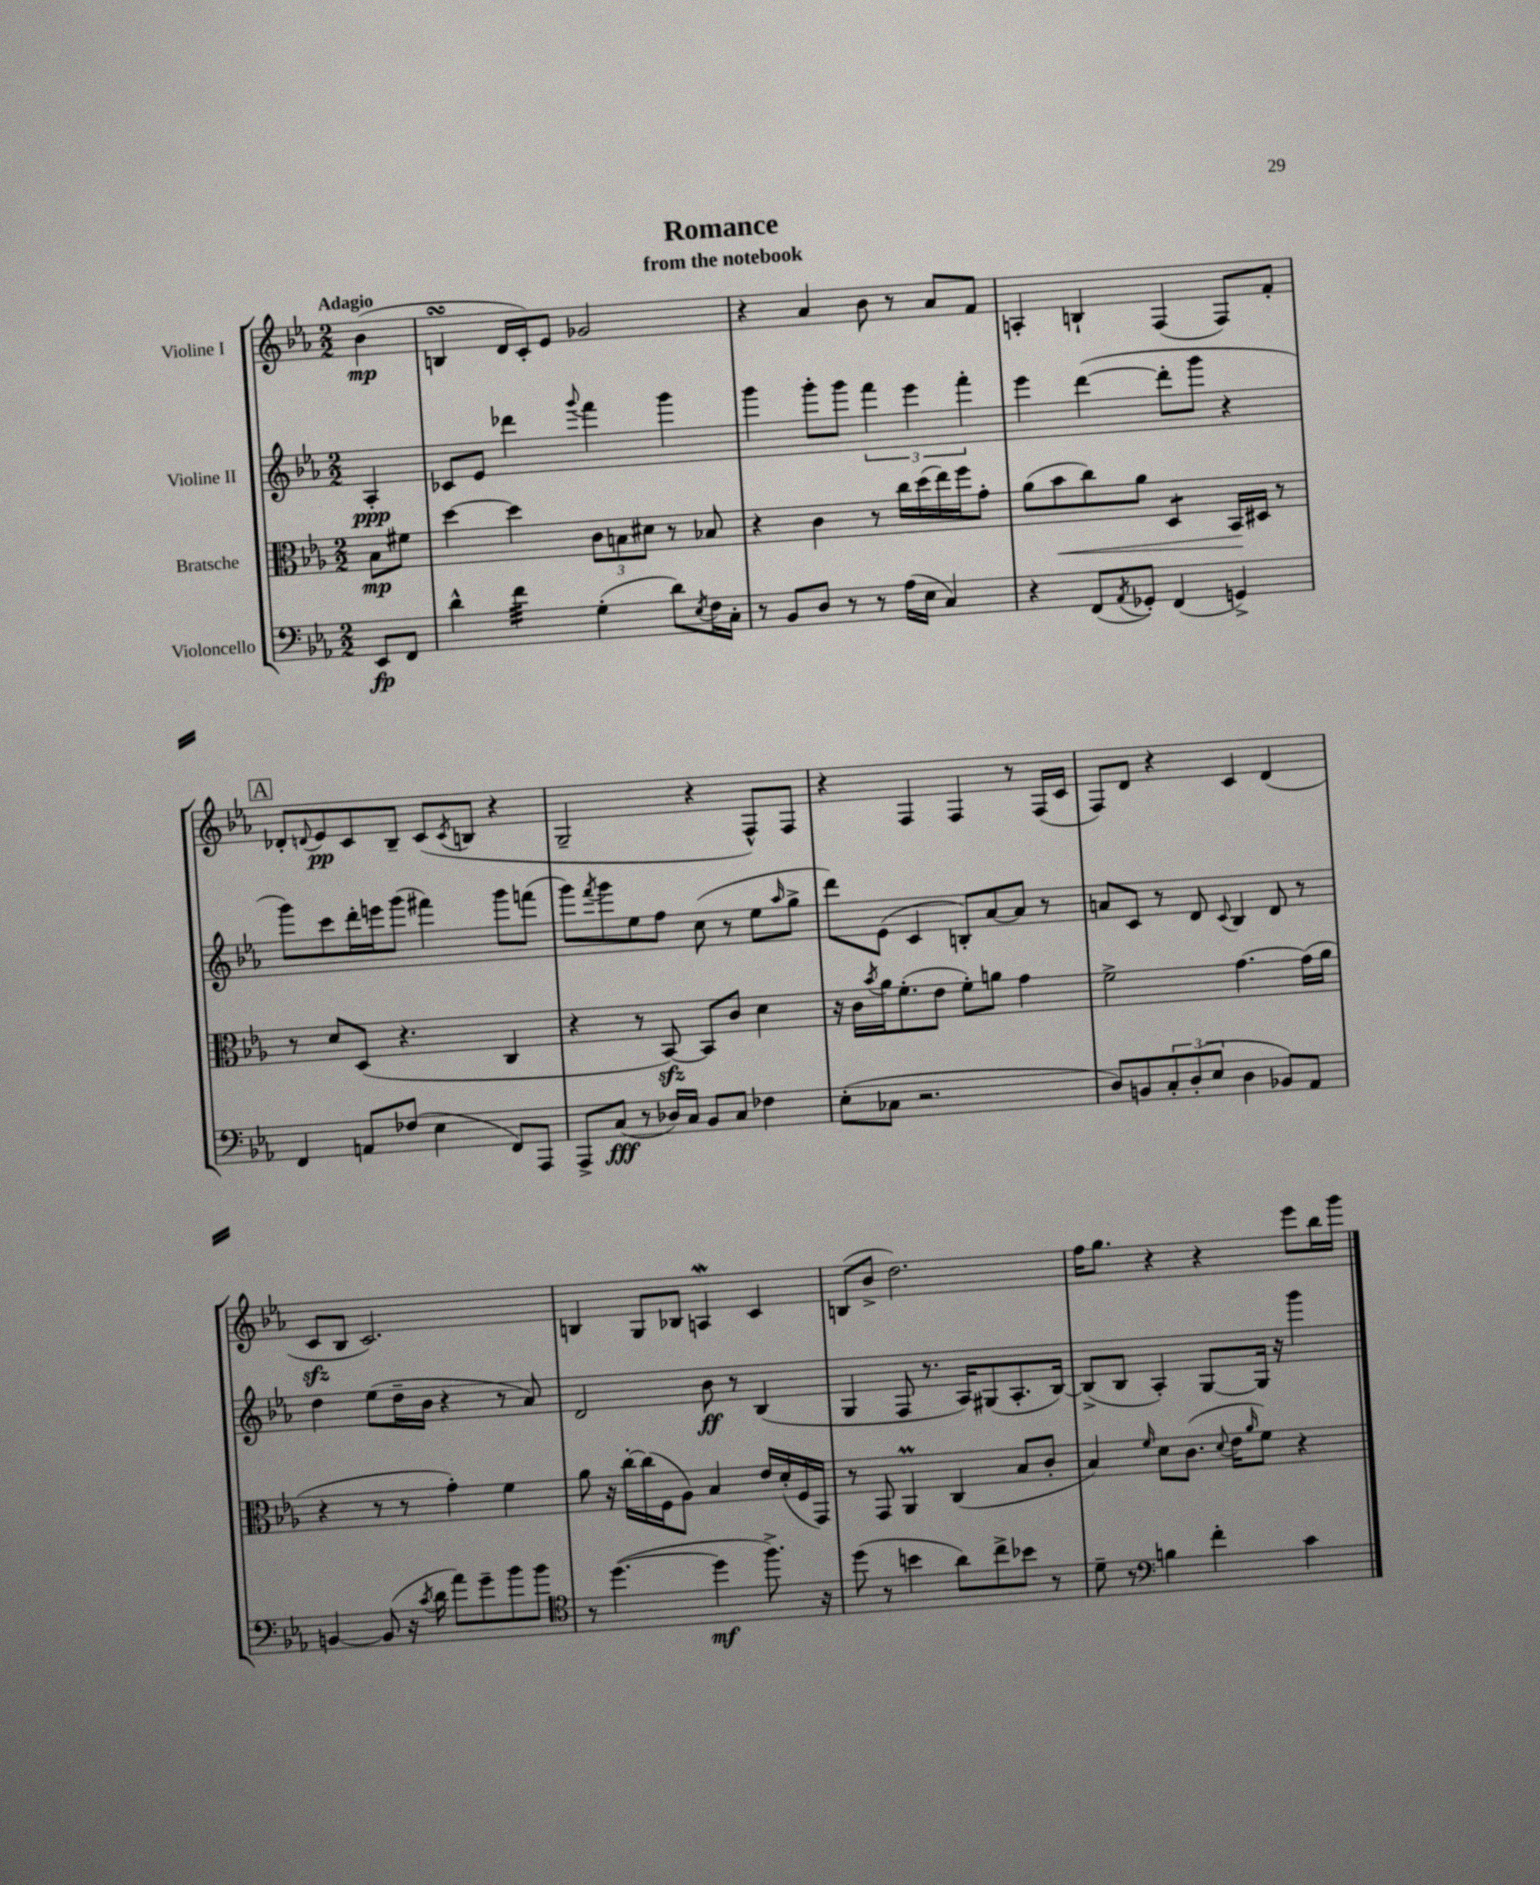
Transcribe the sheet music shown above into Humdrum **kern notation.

**kern	**kern	**kern	**kern
*staff4	*staff3	*staff2	*staff1
*clefF4	*clefC3	*clefG2	*clefG2
*k[b-e-a-]	*k[b-e-a-]	*k[b-e-a-]	*k[b-e-a-]
*M2/2	*M2/2	*M2/2	*M2/2
8EE-	8B-	4A-'	(4b-
8FF	8f#	.	.
=	=	=	=
4d^^	[4dd	8c-	4B
.	.	8e-	.
4f	4dd]	4ddd-	16d
.	.	.	16c')
.	.	.	8e-
.	.	8qqggg	.
(4G'	12c	4fff	2g-
.	12B	.	.
.	12d#	.	.
8d)	8r	4ggg	.
8qE-	.	.	.
16F	8B-	.	.
16C'	.	.	.
=	=	=	=
8r	4r	4ggg	4r
8BB-	.	.	.
8D	4c	8ggg'	4a-
8r	.	8ggg	.
8r	8r	6fff	8b-
(16A-	16cc	.	8r
.	.	6eee-	.
16E-	(16dd	.	.
4C)	16ee-)	.	8a-
.	16ff	.	.
.	.	6fff'	.
.	8g'	.	8f
=	=	=	=
4r	(8a-	4eee-	4A'
.	8b-	.	.
(8FF	8cc)	([4ddd	4B`
8qAA-	.	.	.
8GG-')	8a-	.	.
(4FF	4D	8ddd']	(4F
.	.	8ggg	.
4GG^)	16BB-	4r	8F)
.	16D#	.	.
.	8r	.	8f'
=	=	=	=
4FF	8r	8ggg)	8d-'
.	.	.	8qqd
.	8d	8ccc	8e-
8AA	(8D	16ddd'	8c
.	.	16eee	.
(8F-	4.r	(8ggg	8B-~
4E-	.	4fff#)	(8c
.	.	.	8qc
.	.	.	8B
8FF)	4C	8ggg	4r
8AAA-	.	(8fff	.
=	=	=	=
8AAA-^	4r	8ggg)	2G~
.	.	8qfff	.
(8C	.	8ggg	.
8r	8r	8ee-	.
16D-)	[8BB-)	8ff	.
16C	.	.	.
8BB-	8BB-]	(8cc	4r
8C	8c	8r	.
4F-	4d	8ee-	8F^^)
.	.	16qqaa-	.
.	.	8gg^	8F
=	=	=	=
(8E-'	16r	8ddd)	4r
.	16c	.	.
.	8qb-	.	.
8C-	16a-	(8e-	.
.	(8.f'	.	.
2.r	.	4c	4F
.	8e-	.	.
.	8f')	8B')	4F
.	8a	[8a-	.
.	4g	8a-]	8r
.	.	8r	(16F
.	.	.	16c
=	=	=	=
8D)	2f^	8a	8F)
8BB	.	8c	8d
12C'	.	8r	4r
(12D'	.	.	.
.	.	8d	.
12E-	.	.	.
.	.	8qqc	.
4D	[4.g	4B-	4c
8BB-)	.	8d	(4d
8AA-	(16g]	8r	.
.	16a-	.	.
=	=	=	=
[4BB	4r	4dd	8c
.	.	.	8B-
(8BB]	8r	(8ee-	2.c)
16r	8r	16dd~	.
8qc	.	.	.
16d	.	16b-	.
8a-)	4g')	4r	.
8g~	.	.	.
8b-	4f	8r	.
8b-	.	8a-)	.
=	=	=	=
*clefC4	*	*	*
8r	8a-	2d	4B
([4.dd	16r	.	.
.	[16cc'	.	.
.	(16cc]	.	8G
.	16F	.	.
.	8A-)	.	8B-
4dd]	4B-	8b-	4A
.	.	8r	.
8.ff^)	16e-	(4B-	4c
.	(16d'	.	.
.	16F	.	.
16r	16GG)	.	.
=	=	=	=
(8dd	8r	4G	(8B
8r	8GG	.	8b-^
4b	4AA-	8F	2.dd)
.	.	8.r	.
8a-)	(4C	.	.
.	.	16A-)	.
8cc^	.	(8G#	.
8b-	8B-	8.A-'	.
8r	8c'	.	.
.	.	[16B-)	.
=	=	=	=
8d~	4B-)	(8B-^]	16ff
.	.	.	8.gg
8r	.	8B-	.
*clefF4	*	*	*
.	16qqf	.	.
4B	8d	4A-')	4r
.	(8.c	.	.
4f'	.	[8G	4r
.	8qqd	.	.
.	16e-	.	.
.	16qqa-	.	.
.	8f)	16G]	.
.	.	16r	.
4c	4r	4ggg	8eee-
.	.	.	16bb-
.	.	.	16ggg
==	==	==	==
*-	*-	*-	*-
